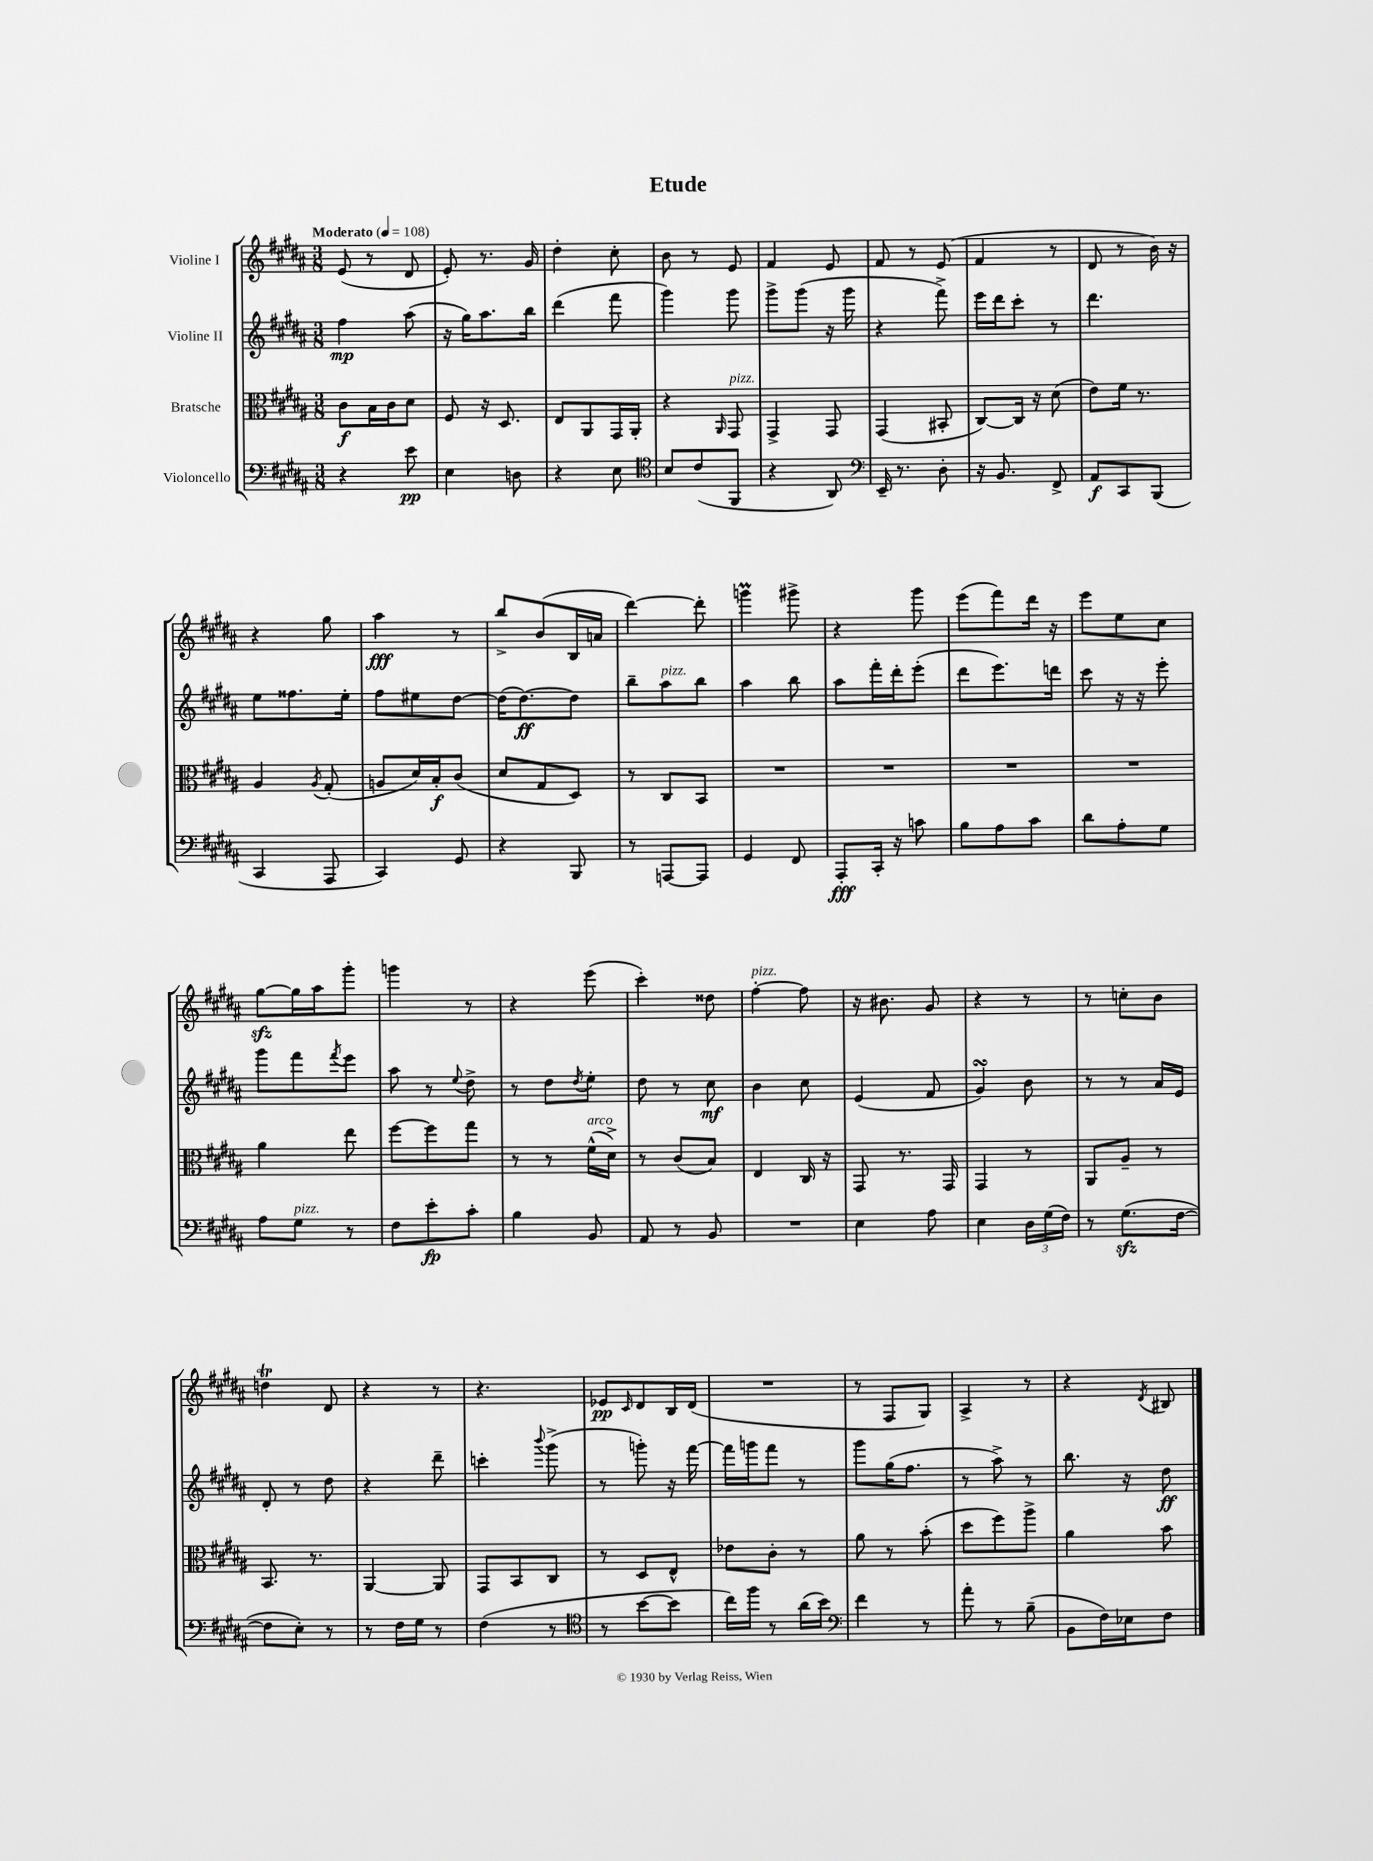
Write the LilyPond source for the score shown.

\header { title = "Etude" }
<<
\new StaffGroup <<
\new Staff = "s0" \with { instrumentName = "Violine I" } {
    \clef treble \key b \major \numericTimeSignature \time 3/8 \tempo "Moderato" 4 = 108
    e'8( r8 dis'8 |
    e'8-.) r8. gis'16 |
    dis''4-. cis''8-. |
    b'8 r8 e'8 |
    fis'4 e'8 |
    fis'8 r8 e'8( |
    fis'4 r8 |
    dis'8 r8 b'16) r16 |
    r4 gis''8 |
    ais''4\fff r8 |
    b''8-> b'8( b16 a'16 |
    dis'''4~) dis'''8-. |
    g'''4\prall gis'''8-> |
    r4 gis'''8 |
    e'''8( fis'''8) dis'''16 r16 |
    e'''8 e''8 cis''8 |
    gis''8~\sfz gis''16 ais''16 gis'''8-. |
    g'''4 r8 |
    r4 e'''8( |
    cis'''4-.) disis''8 |
    fis''4~-.^\markup { \italic "pizz." } fis''8 |
    r16 bis'8. gis'8 |
    r4 r8 |
    r8 c''8-. b'8 |
    d''4\trill dis'8 |
    r4 r8 |
    r4. |
    ees'8\pp \grace { cis'16 } dis'8 b16 dis'16( |
    R4. |
    r8 fis8 gis8) |
    ais4-> r8 |
    r4 \acciaccatura { dis'8 } bis8 \bar "|." |
}
\new Staff = "s1" \with { instrumentName = "Violine II" } {
    \clef treble \key b \major \numericTimeSignature \time 3/8
    fis''4\mp ais''8( |
    r16 gis''16) ais''8. b''16 |
    dis'''4( fis'''8 |
    gis'''4) gis'''8 |
    gis'''8-> gis'''8( r16 gis'''16 |
    r4 fis'''8->) |
    e'''16 dis'''16 cis'''8-. r8 |
    dis'''4. |
    e''8 fisis''8. e''16-. |
    fis''8 eis''8 dis''8~ |
    dis''16( dis''8.~\ff) dis''8 |
    b''8-- ais''8^\markup { \italic "pizz." } b''8 |
    ais''4 b''8 |
    ais''8 fis'''16-. dis'''16-. e'''8-.( |
    dis'''8 e'''8.) d'''16 |
    cis'''8 r16 r16 e'''8-. |
    gis'''8 fis'''8 \acciaccatura { fis'''8 } e'''8 |
    ais''8 r8 \appoggiatura { e''8 } dis''8-> |
    r8 dis''8 \acciaccatura { dis''8 } e''8-. |
    dis''8 r8 cis''8\mf |
    b'4 cis''8 |
    e'4( fis'8 |
    gis'4\turn) b'8 |
    r8 r8 ais'16 e'16 |
    dis'8-. r8 dis''8 |
    r4 dis'''8-- |
    c'''4-. \appoggiatura { b'''8 } gis'''8->( |
    r8 g'''8-.) r16 fis'''16~ |
    fis'''16 g'''16 fis'''8 r8 |
    gis'''8 gis''16( fis''8. |
    r8 ais''8->) r8 |
    b''8. r16 dis''8\ff \bar "|." |
}
\new Staff = "s2" \with { instrumentName = "Bratsche" } {
    \clef alto \key b \major \numericTimeSignature \time 3/8
    cis'8\f b16 cis'16 dis'8 |
    fis8 r16 dis8. |
    e8 ais,8 gis,16 ais,16-. |
    r4 \grace { ais,16 } gis,8^\markup { \italic "pizz." } |
    gis,4-> gis,8 |
    gis,4( bis,8-. |
    cis8~) cis16 r16 dis'8( |
    e'8) fis'16 r8. |
    ais4 \acciaccatura { ais8 } gis8-.( |
    a8 dis'16) b16-.\f cis'8( |
    dis'8 gis8 dis8) |
    r8 cis8 b,8 |
    R4. |
    R4. |
    R4. |
    R4. |
    ais'4 e''8 |
    fis''8~ fis''8 gis''8 |
    r8 r8 fis'16-^^\markup { \italic "arco" }( dis'16->) |
    r8 cis'8( b8) |
    e4 cis16 r16 |
    gis,8 r8. gis,16 |
    gis,4 r8 |
    ais,8 ais8-- r8 |
    b,8. r8. |
    ais,4~ ais,8 |
    gis,8 b,8 cis8 |
    r8 dis8 e8-^ |
    ees'8 cis'8-. r8 |
    ais'8 r8 b'8-.( |
    dis''8 fis''8) ais''8-> |
    ais'4 b'8 \bar "|." |
}
\new Staff = "s3" \with { instrumentName = "Violoncello" } {
    \clef bass \key b \major \numericTimeSignature \time 3/8
    r4 e'8\pp |
    e4 d8 |
    r4 e8 |
    \clef tenor b8 cis'8( fis,8 |
    r4 ais,8) |
    \clef bass e,16-- r8. dis8-. |
    r16 b,8. fis,8-> |
    ais,8\f cis,8 b,,8( |
    cis,4 ais,,8 |
    cis,4) gis,8 |
    r4 b,,8 |
    r8 a,,8~ a,,8 |
    gis,4 fis,8 |
    ais,,8-.\fff cis,16-. r16 c'8 |
    b8 ais8 cis'8 |
    dis'8 ais8-. gis8 |
    ais8 gis8^\markup { \italic "pizz." } r8 |
    fis8 e'8-.\fp cis'8-. |
    b4 b,8 |
    ais,8 r8 b,8 |
    R4. |
    e4 ais8 |
    e4 \tuplet 3/2 { dis16 gis16( fis16) } |
    r8 gis8.\sfz( fis16~ |
    fis8 e8-.) r8 |
    r8 fis16 gis16 r8 |
    fis4( r8 |
    \clef tenor r8 b'8~ b'8 |
    cis''16) fis''16 r8 ais'16( b'16) |
    \clef bass fis'4 r8 |
    ais'8-. r8 b8--( |
    b,8 fis16) ees16 fis8 \bar "|." |
}
>>
>>
\layout { \context { \Score \remove "Bar_number_engraver" } }
